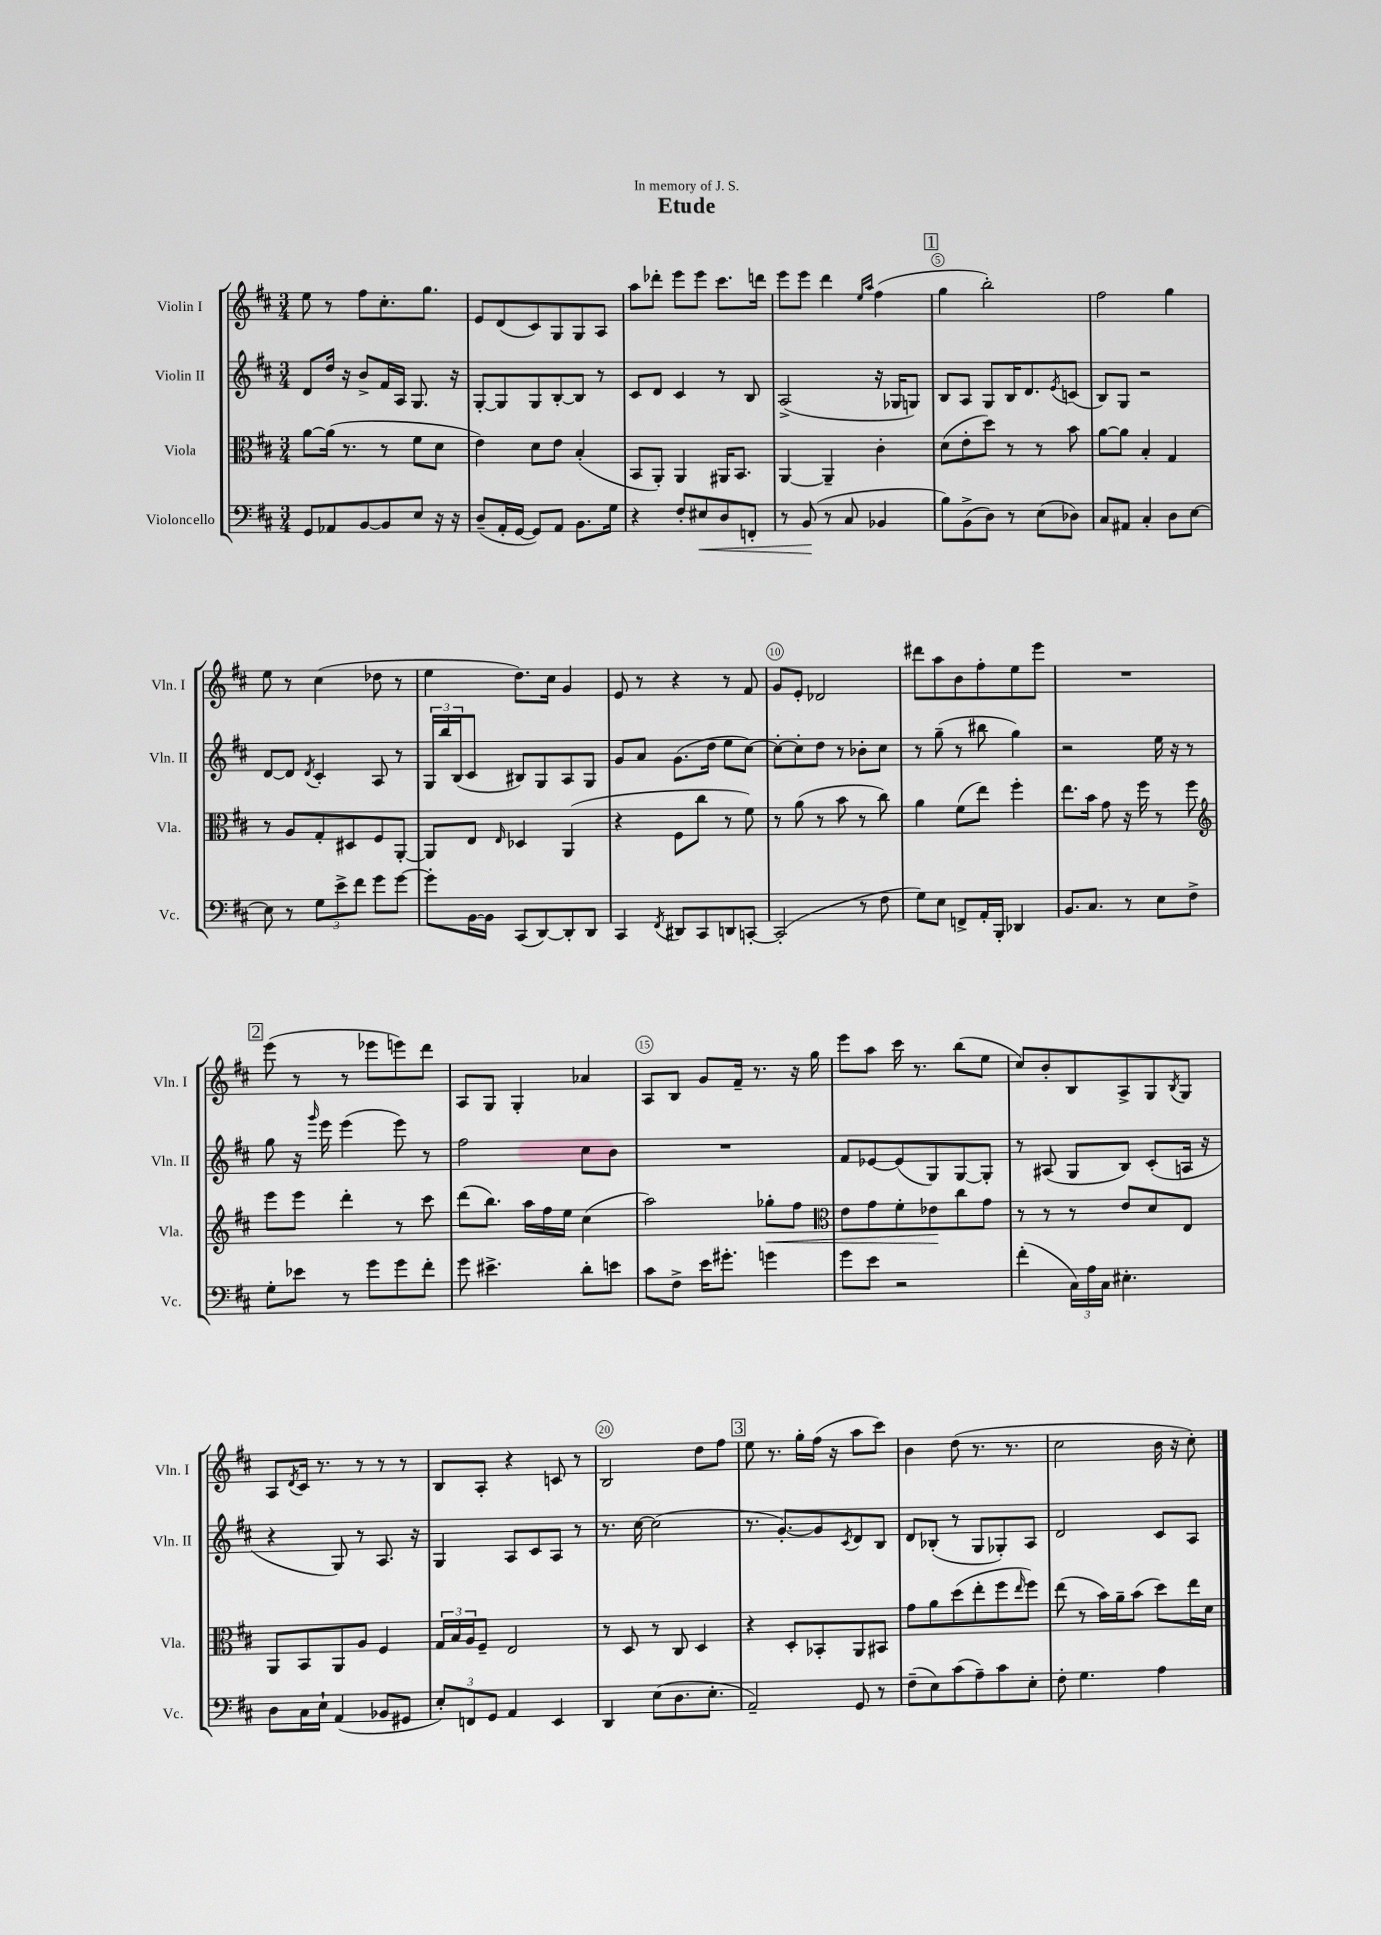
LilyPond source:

\header { title = "Etude" dedication = "In memory of J. S." }
<<
\new StaffGroup <<
\new Staff = "s0" \with { instrumentName = "Violin I" shortInstrumentName = "Vln. I" } {
    \clef treble \key d \major \numericTimeSignature \time 3/4
    e''8 r8 fis''8 cis''8.-. g''8. |
    e'8 d'8( cis'8) g8 g8 a8 |
    a''8 des'''8-. e'''8 e'''8 cis'''8. d'''16 |
    e'''8 e'''8 d'''4 \grace { e''16 a''16 } fis''4( |
    \mark \markup { \box "1" } g''4 b''2-.) |
    fis''2 g''4 |
    e''8 r8 cis''4( des''8 r8 |
    e''4 d''8.) cis''16 g'4 |
    e'8 r8 r4 r8 fis'8 |
    g'8 e'8-. des'2 |
    dis'''8 a''8 b'8 fis''8-. e''8 e'''8 |
    R2. |
    \mark \markup { \box "2" } e'''8( r8 r8 ees'''8 e'''8) d'''8 |
    a8 g8 g4-. aes'4 |
    a8 b8 g'8 fis'16-- r8. r16 g''16 |
    e'''8 a''8 cis'''16 r8. b''8( e''8 |
    cis''8) b'8-. b8 a8-> g8 \acciaccatura { b8 } g8 |
    a8 \acciaccatura { d'8 } cis'16 r8. r8 r8 r8 |
    b8 a8-. r4 c'8 r8 |
    b2 d''8 fis''8 |
    \mark \markup { \box "3" } e''8 r8. g''16-. fis''16( r16 a''8 cis'''8) |
    b'4 d''8( r8. r8. |
    cis''2 b'16 r16 cis''8-.) \bar "|." |
}
\new Staff = "s1" \with { instrumentName = "Violin II" shortInstrumentName = "Vln. II" } {
    \clef treble \key d \major \numericTimeSignature \time 3/4
    d'8 d''16 r16 b'8-> fis'16 a16 g8. r16 |
    g8~-. g8 g8 b8~-. b8 r8 |
    cis'8 d'8 cis'4 r8 b8 |
    a2->( r16 ges16 g8) |
    \mark \markup { \box "1" } b8 a8 g8 b16 d'8. \acciaccatura { e'8 } c'8( |
    b8) g8 r2 |
    d'8~ d'8 \acciaccatura { d'8 } cis'4-. a8 r8 |
    \tuplet 3/2 { g16 b''16 b16( } cis'8 bis8) g8 a8 g8 |
    g'8 a'8 g'8.( d''16 e''8 cis''8~) |
    cis''8~-. cis''8-. d''8 r8 bes'8-. cis''8 |
    r8 g''8--( r8 bis''8 g''4) |
    r2 e''16 r16 r8 |
    \mark \markup { \box "2" } g''8 r16 \grace { g'''16 } e'''16 e'''4( e'''8) r8 |
    fis''2 cis''8 b'8 |
    R2. |
    fis'8 ees'8~ ees'8( g8) g8~ g8-. |
    r8 ais8( g8 b8) cis'8-.( a16 r16 |
    r4 g8) r8 a8. r16 |
    g4 a8 cis'8 a8 r8 |
    r8. cis''16~ cis''2( |
    \mark \markup { \box "3" } r8. g'8.~-.) g'8 \acciaccatura { cis'8 } d'8 b8 |
    d'8 bes8-.( r8 g8 ges8-.) a8 |
    d'2 cis'8 a8 \bar "|." |
}
\new Staff = "s2" \with { instrumentName = "Viola" shortInstrumentName = "Vla." } {
    \clef alto \key d \major \numericTimeSignature \time 3/4
    a'8~ a'16( r8. r8 fis'8 d'8 |
    e'4) d'8 e'8 b4-.( |
    b,8 a,8-.) a,4 ais,16 b,8. |
    a,4~ a,4-- cis'4-. |
    \mark \markup { \box "1" } d'8( e'8-. d''8) r8 r8 b'8 |
    a'8~ a'8 b4-. g4 |
    r8 a8 g8-. dis8 fis8 a,8~-. |
    a,8 e8 \grace { e16 } des4 a,4( |
    r4 fis8 cis''8 r8 fis'8) |
    r8 a'8( r8 b'8 r8 cis''8) |
    a'4 fis'8( e''8) fis''4-. |
    e''8. b'16 g'8 r16 fis''16 r8 fis''8 |
    \mark \markup { \box "2" } \clef treble e'''8 e'''8 d'''4-. r8 cis'''8 |
    d'''8( b''8.) a''16 fis''16 e''16 cis''4( |
    a''2) ges''8-.\< fis''8 |
    \clef alto e'8 g'8 fis'8-. ees'8\! cis''8 g'8 |
    r8 r8 r8 e'8 d'8 e8 |
    a,8 b,8 a,8 a8 fis4 |
    \tuplet 3/2 { g16 b16 a16 } fis8-- e2 |
    r8 d8 r8 cis8 d4 |
    \mark \markup { \box "3" } r4 d8-. bes,8-. a,8 bis,8 |
    g'8 a'8 d''8( e''8-. fis''8 \grace { e''16 } fis''8) |
    e''8( r8 b'16) a'16-- b'8( d''8) e''16 d'16 \bar "|." |
}
\new Staff = "s3" \with { instrumentName = "Violoncello" shortInstrumentName = "Vc." } {
    \clef bass \key d \major \numericTimeSignature \time 3/4
    g,8 aes,8 b,8~ b,8 e8 r16 r16 |
    d8--( a,16-. g,16~ g,8) a,8 b,8. g16 |
    r4 fis8-. eis8\< d8 f,8-. |
    r8 b,8\!( r8 cis8 bes,4 |
    \mark \markup { \box "1" } b8) b,8->( d8) r8 e8( des8) |
    cis8 ais,8 cis4-. d8 e8~ |
    e8 r8 \tuplet 3/2 { g8 e'8-> fis'8 } g'8 g'8~ |
    g'8-. b,16~ b,16 cis,8( d,8~) d,8-. d,8 |
    cis,4 \acciaccatura { fis,8 } dis,8 cis,8 d,8 c,8~-. |
    c,2-.( r8 fis8 |
    g8) e8 f,8-> a,16-. b,,16-. des,4 |
    b,8. cis8. r8 e8 fis8-> |
    \mark \markup { \box "2" } g8-. ees'8 r8 g'8 g'8 fis'8-. |
    g'8 eis'4.-> d'8-. e'8 |
    cis'8 fis8-> e'16 gis'8.-. g'4 |
    g'8 e'8 r2 |
    fis'4-.( \tuplet 3/2 { cis16) a16 cis16 } eis4.-. |
    d8 cis16 e16-! a,4( bes,8 gis,8 |
    \tuplet 3/2 { e8-.) f,8 g,8 } a,4 e,4 |
    d,4 e8( d8. e8.-. |
    \mark \markup { \box "3" } a,2--) g,8 r8 |
    fis8--( e8) cis'8( a8--) cis'8 e8-. |
    fis8-. g4. a4 \bar "|." |
}
>>
>>
\layout { \context { \Score \override BarNumber.break-visibility = ##(#f #t #t) barNumberVisibility = #(every-nth-bar-number-visible 5) \override BarNumber.stencil = #(make-stencil-circler 0.1 0.3 ly:text-interface::print) } }
